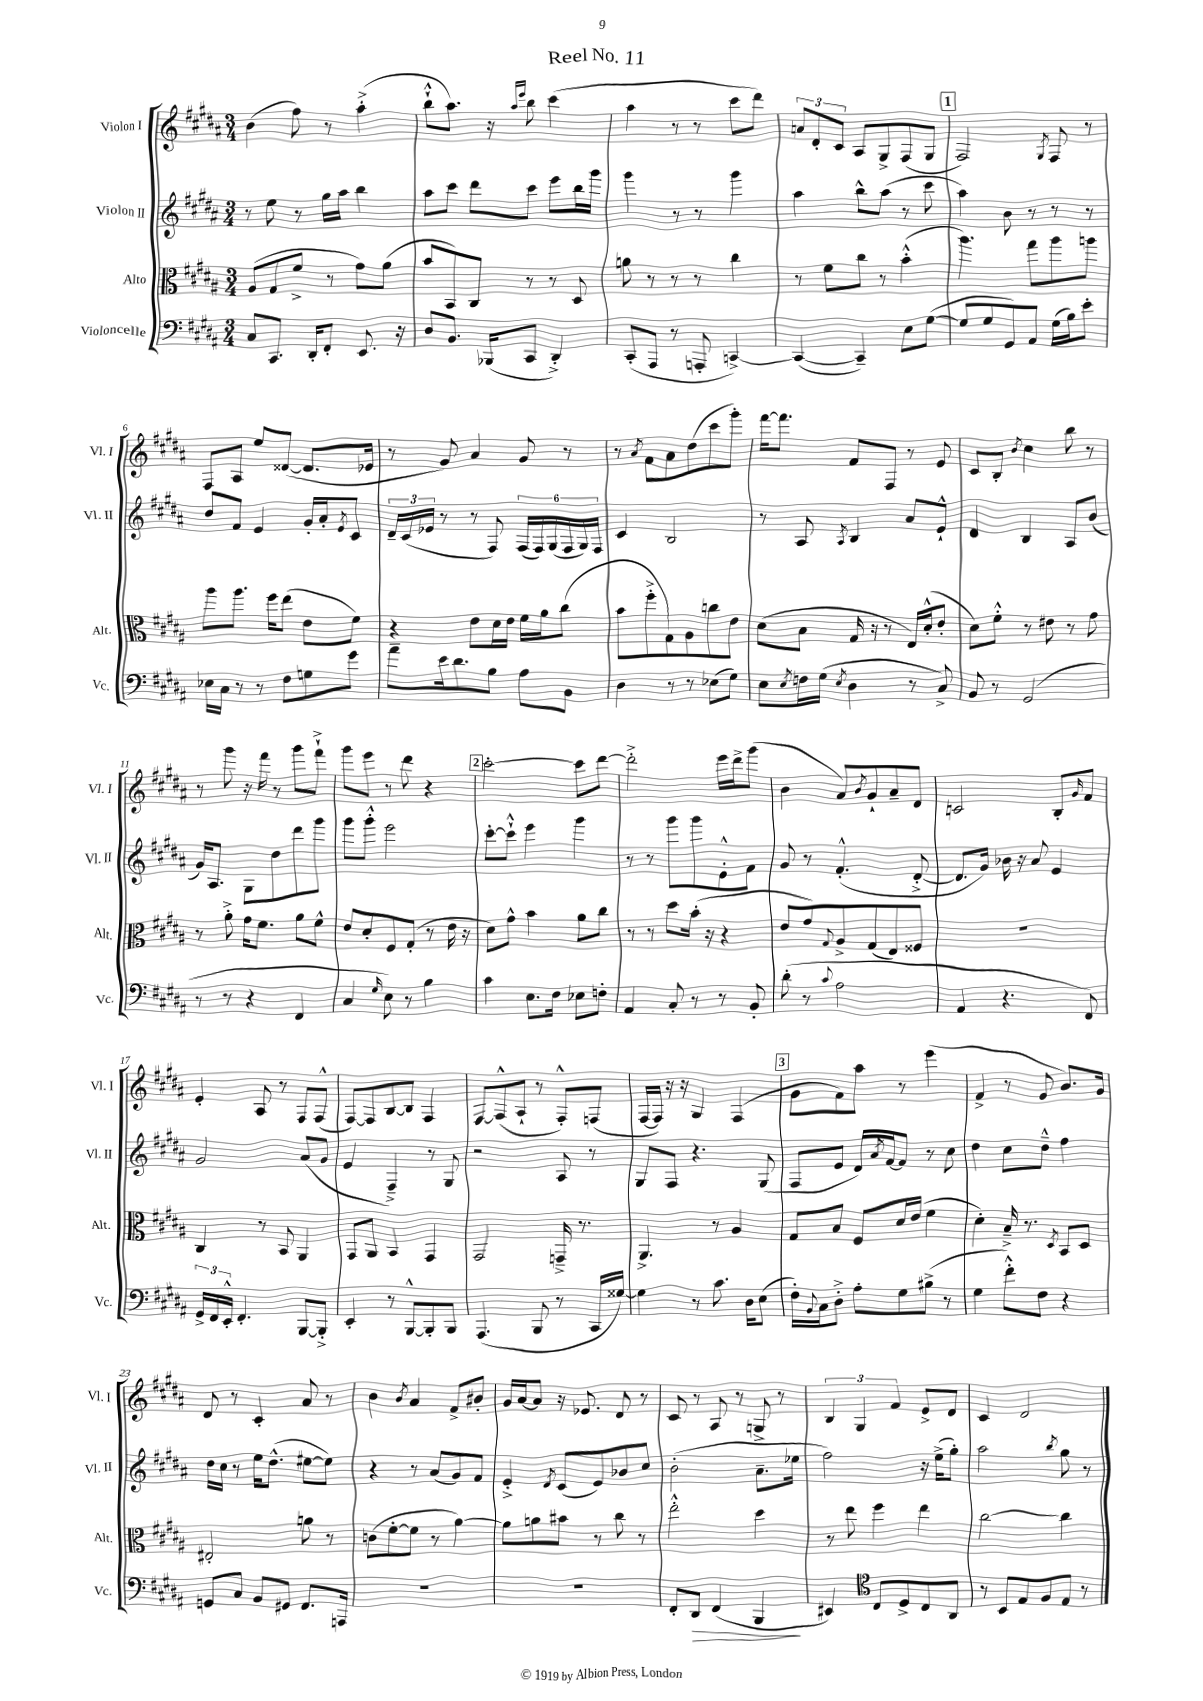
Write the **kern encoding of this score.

**kern	**kern	**kern	**kern
*staff4	*staff3	*staff2	*staff1
*clefF4	*clefC3	*clefG2	*clefG2
*k[f#c#g#d#a#]	*k[f#c#g#d#a#]	*k[f#c#g#d#a#]	*k[f#c#g#d#a#]
*M3/4	*M3/4	*M3/4	*M3/4
8C#/L	(8A#/L	8r	(4b\
8.CC#/J	8G#/	8ee\	.
.	8f#^/J	8r	8ff#\)
16DD#'/LK	.	.	.
8FF#'/J	8r	16gg#\LL	8r
.	.	16aa#\JJ	.
8.EE/	8g#\L)	4bb\	(4aa#'^\
.	(8a#\J	.	.
16r	.	.	.
=	=	=	=
8D#/L	8b/L	8aa#\L	8bb`^^\L
8.BB/J	8BB/)	8ccc#\J	8.aa#\J)
.	8C#/J	8ddd#\L	.
(16BBB-/LK	.	.	16r
.	.	.	16qqaa#/LL
.	.	.	16qqeee/JJ
8CC#/J	8r	8ccc#\J	8bb\
4DD#'^/)	8r	8eee\L	(4ccc#\
.	8D#/	16bb\L	.
.	.	16ggg#\JJ	.
=	=	=	=
(8CC#'/L	8a\	4ggg#\	4aa#\
8AAA#/J	8r	.	.
8r	8r	8r	8r
8AAA'/	8r	8r	8r
[4CC^/)	4cc#\	4ggg#\	8ccc#\L
.	.	.	8ddd#\J)
=	=	=	=
(4CC/_	8r	4aa#\	12a/L
.	.	.	12d#'/
.	8f#\L	.	.
.	.	.	12c#/J
4CC~/])	8cc#\J	8bb^^\L	8A#/L
.	8r	(8aa#\J	8G#^/
8E\L	(4b'^^\	8r	(8F#/
([8G#\J	.	8ccc#\	8G#/J
=	=	=	=
8G#/]L	4.aa#\)	4aa#\)	2F#/)
8G#/	.	.	.
8GG#/)	.	8b\	.
8AA#/J	8gg#\L	8r	.
.	.	.	8qG#/
(16G#\LL	8aa#\	8r	8F#/
16B\J)	.	.	.
8e'\J	8aa\J	8r	8r
=	=	=	=
16E-\LL	8aa#\L	8dd#/L	8F#/L
16C#\JJ	.	.	.
8r	8.aa#\J	8f#/J	8A#/J
8r	.	4e/	8ee/L
.	16ff#\LK	.	.
8F#\L	(8ee\J	.	([8d##/J
8G\	8e\L	16g#'/LL	8.d##/]L
.	.	16a#'/J	.
.	.	8qe/	.
8g#\J	8f#\J)	8c#/J	.
.	.	.	16e-/Jk
=	=	=	=
8a#~\L	4r	24d#~/LL	8r
.	.	(24c#/	.
.	.	24e-/JJ	.
16e\k	.	8r	8g#/)
8.d#\	.	.	.
.	8e\L	8r	4a#/
8B\J	16d#\L	8F#/)	.
.	16e\JJ	.	.
8A#\L	16f#\LL	(24F#/LL	8g#/
.	.	24F#/)	.
.	16a#\J	.	.
.	.	(24G#/	.
8BB\J	(8cc#\J	24F#/	8r
.	.	24G#/)	.
.	.	24F#/JJ	.
=	=	=	=
4D#\	8b\L	4c#/	8r
.	.	.	8qa#/
.	8ff#'^\	.	8f#\L
8r	8G#\)	2B/	8a#\
8r	8A#\	.	(8dd#\
(8E-\L	8cc\	.	8ccc#\
8G#\J)	8e\J	.	8ggg#'\J)
=	=	=	=
8E\L	(8d#\L	8r	[16fff#\LK
.	.	.	8.fff#\]J
8qE/	.	.	.
16F\L	8B\J	8A#/	.
(16G#\JJ	.	.	.
8qE/	.	8qA#/	.
4D#\	16G#/	4B/	8f#/L
.	16r	.	.
.	8r	.	8F#/J
8r	16E/LL)	8a#/L	8r
.	(16d#'^^/J	.	.
8C#^/)	8e'/J	8e`^^/J	8e/
=	=	=	=
8BB/	8d#\L)	4d#/	8c#/L
8r	8f#'^^\J	.	8B'/J
.	.	.	8qb/
(2GG#/	8r	4B/	4cc#\
.	8e#\	.	.
.	8r	8A#/L	8bb\
.	8g#\	(8b/J	8r
=	=	=	=
8r	8r	16g#/LK)	8r
.	.	8.A#/J	.
8r	8a#'^\	.	8ggg#\
4r	16g#\LK	8G#\L	16r
.	8.f#\J	.	16fff#\
.	.	8dd#\	8r
4FF#/	8a#\L	8ddd#\	8ggg#\L
.	8f#^^\J	8ggg#\J	8fff#`^\J
=	=	=	=
4C#/	8e/L	8ggg#\L	8ggg#\L
.	8d#'/	8ggg#'^^\J	8eee\J
16qqG#/	.	.	.
8E\)	8F#/	2eee\	8r
8r	(8G#'/J	.	8ddd#\
4B\	8r	.	4r
.	16e\	.	.
.	16r	.	.
=	=	=	=
4c#\	8d#\L)	[8ccc#'\L	[2ccc#'\
.	8g#^^\J	8ccc#`^^\]J	.
8.E\L	4b\	4eee\	.
16F#\Jk	.	.	.
8E-\L	8a#\L	4ggg#\	8ccc#\]L
8F'\J	8cc#\J	.	[8ddd#\J
=	=	=	=
4AA#/	8r	8r	2ddd#'^\]
.	8r	8r	.
8C#'/	8dd#\L	8ggg#\L	.
8r	(16b'\Jk	8ggg#\	.
.	16r	.	.
8r	4r	8e'^^\	16eee\LL
.	.	.	16ddd#^\J
8BB'/	.	8f#\J	(8ggg#\J
=	=	=	=
(8d#'\	8e/L	8g#/	4b\
8r	8g#/)	8r	.
8qqc#/	8qqG#/	.	.
2A#\	8A#^/	(4.f#'^^/	8a#/L)
.	.	.	8qb/
.	(8G#/	.	8g#`/
.	8E/)	.	8a#~/
.	8F##/J	[8d#'^/	8d#/J
=	=	=	=
4AA#/	2.r	8.d#/]L	2c/
.	.	16g#/Jk)	.
4.r	.	16b-\	.
.	.	16r	.
.	.	8a#/	.
.	.	4e/	8B'/L
.	.	.	16qqg#/
8FF#/)	.	.	8f#/J
=	=	=	=
24GG#^/LL	4C#/	2g#/	4e'/
24FF#/	.	.	.
24EE'^^/JJ	.	.	.
4.FF#'/	.	.	.
.	8r	.	8A#/
.	8BB/	.	8r
[8BBB/L	4AA#/	(8a#/L	8F#/L
8BBB'^/]J	.	8g#/J	(8F#^^/J
=	=	=	=
4EE'/	8GG#/L	4e/	[8F#/L)
.	8AA#/J	.	8F#/]
8r	4BB/	4F#~^/)	[8B/
[8BBB^^/L	.	.	8B/]J
8BBB'/]	4GG#/	8r	4F#/
8BBB/J	.	8G#/	.
=	=	=	=
(4.AAA#/	2GG#/	2r	[8F#/L
.	.	.	(8F#^^/]
.	.	.	8A#`/J
8BBB/	.	.	8r
8r	16GG~^/	8A#/	8F#'^^/L)
.	8.r	.	.
16CC#/LL	.	8r	(8F/J
[16G##/JJ)	.	.	.
=	=	=	=
4G##\]	4.AA#^/	8G#/L	[16F#/LL
.	.	.	16F#/]JJ)
.	.	8F#/J	16r
.	.	.	16r
8r	.	4.r	4G#/
8.c#\	8r	.	.
.	4A#/	.	(4F#/
16D#\LK	.	.	.
(8E\J	.	(8G#/	.
=	=	=	=
16F#'\LL)	8G#/L	8F#/L	8g#\L
8qqBB/	.	.	.
16C#\J	.	.	.
8D#'^\J	8B/J	8e/J	8f#\)
8A#'\L	8F#/L	16d#/LL)	8aa#\J
.	.	8qa#/	.
.	.	[16f#/J	.
8G#\	16d#/L	8f#/]J	8r
.	(16e/JJ	.	.
(8B#^\J	4f#\	8r	(4eee\
8r	.	8cc#\	.
=	=	=	=
4G#\	4d#'\)	4dd#\	4f#^/
8f#'^^\L)	16B~^/	8cc#\L	8r
.	8.r	.	.
8F#\J	.	8dd#~^^\J	8g#/
.	8qD#/	.	.
4r	8BB/L	4ff#\	8.b/L)
.	8D#/J	.	.
.	.	.	16g#/Jk
=	=	=	=
8GG/L	2E#'/	16dd#\LL	8d#/
.	.	16cc#\JJ	.
8C#/J	.	8r	8r
8BB/L	.	16ee\LK	4c#'/
.	.	(8.dd#^^\J	.
8GG#/J	.	.	.
8.FF#/L	8a\	[8ee#\L	8a#/
.	8r	8ee#\]J)	8r
16AAA/Jk	.	.	.
=	=	=	=
2.r	(8c\L	4r	4b\
.	[8f#'\	.	.
.	.	.	8qb/
.	8f#\]J	8r	4a#/
.	8r	(8a#/L	.
.	[4a#\)	8g#/)	8f#^/L
.	.	8f#/J	8b#'/J
=	=	=	=
2.r	8a#\]L	4e'^/	16g#/LL
.	.	.	[16a#/J
.	8a\	.	8a#/]J
.	.	8qd#/	.
.	8b#\J	(8c#/L	16r
.	.	.	8.e-/
.	8r	8e/)	.
.	8cc#\	8b-/	8d#/
.	8r	8cc#/J	8r
=	=	=	=
8FF#'/L	2ee'^^\	(2b'\	8c#/
8DD#/J	.	.	8r
(4FF#/	.	.	8A#/
.	.	.	8r
4BBB/	4dd#\	8.a#~\L	8G^/
.	.	.	8r
.	.	16ee-\Jk	.
=	=	=	=
4EE#/)	8r	2ff#\)	6B/
.	8ee\	.	.
.	.	.	6G#/
*clefC4	*	*	*
8C#/L	4ff#\	.	.
.	.	.	6f#/
8D#^/	.	.	.
8C#/	4ee\	16r	8e^/L
.	.	(16ee^\LK	.
8AA#/J	.	8gg#'\J)	8d#/J
=	=	=	=
8r	[2cc#\	2aa#\	4c#/
8BB/L	.	.	.
8E/	.	.	2d#/
8F#/	.	.	.
.	.	8qbb/	.
8E/J	4cc#\]	8gg#\	.
8r	.	8r	.
==	==	==	==
*-	*-	*-	*-
